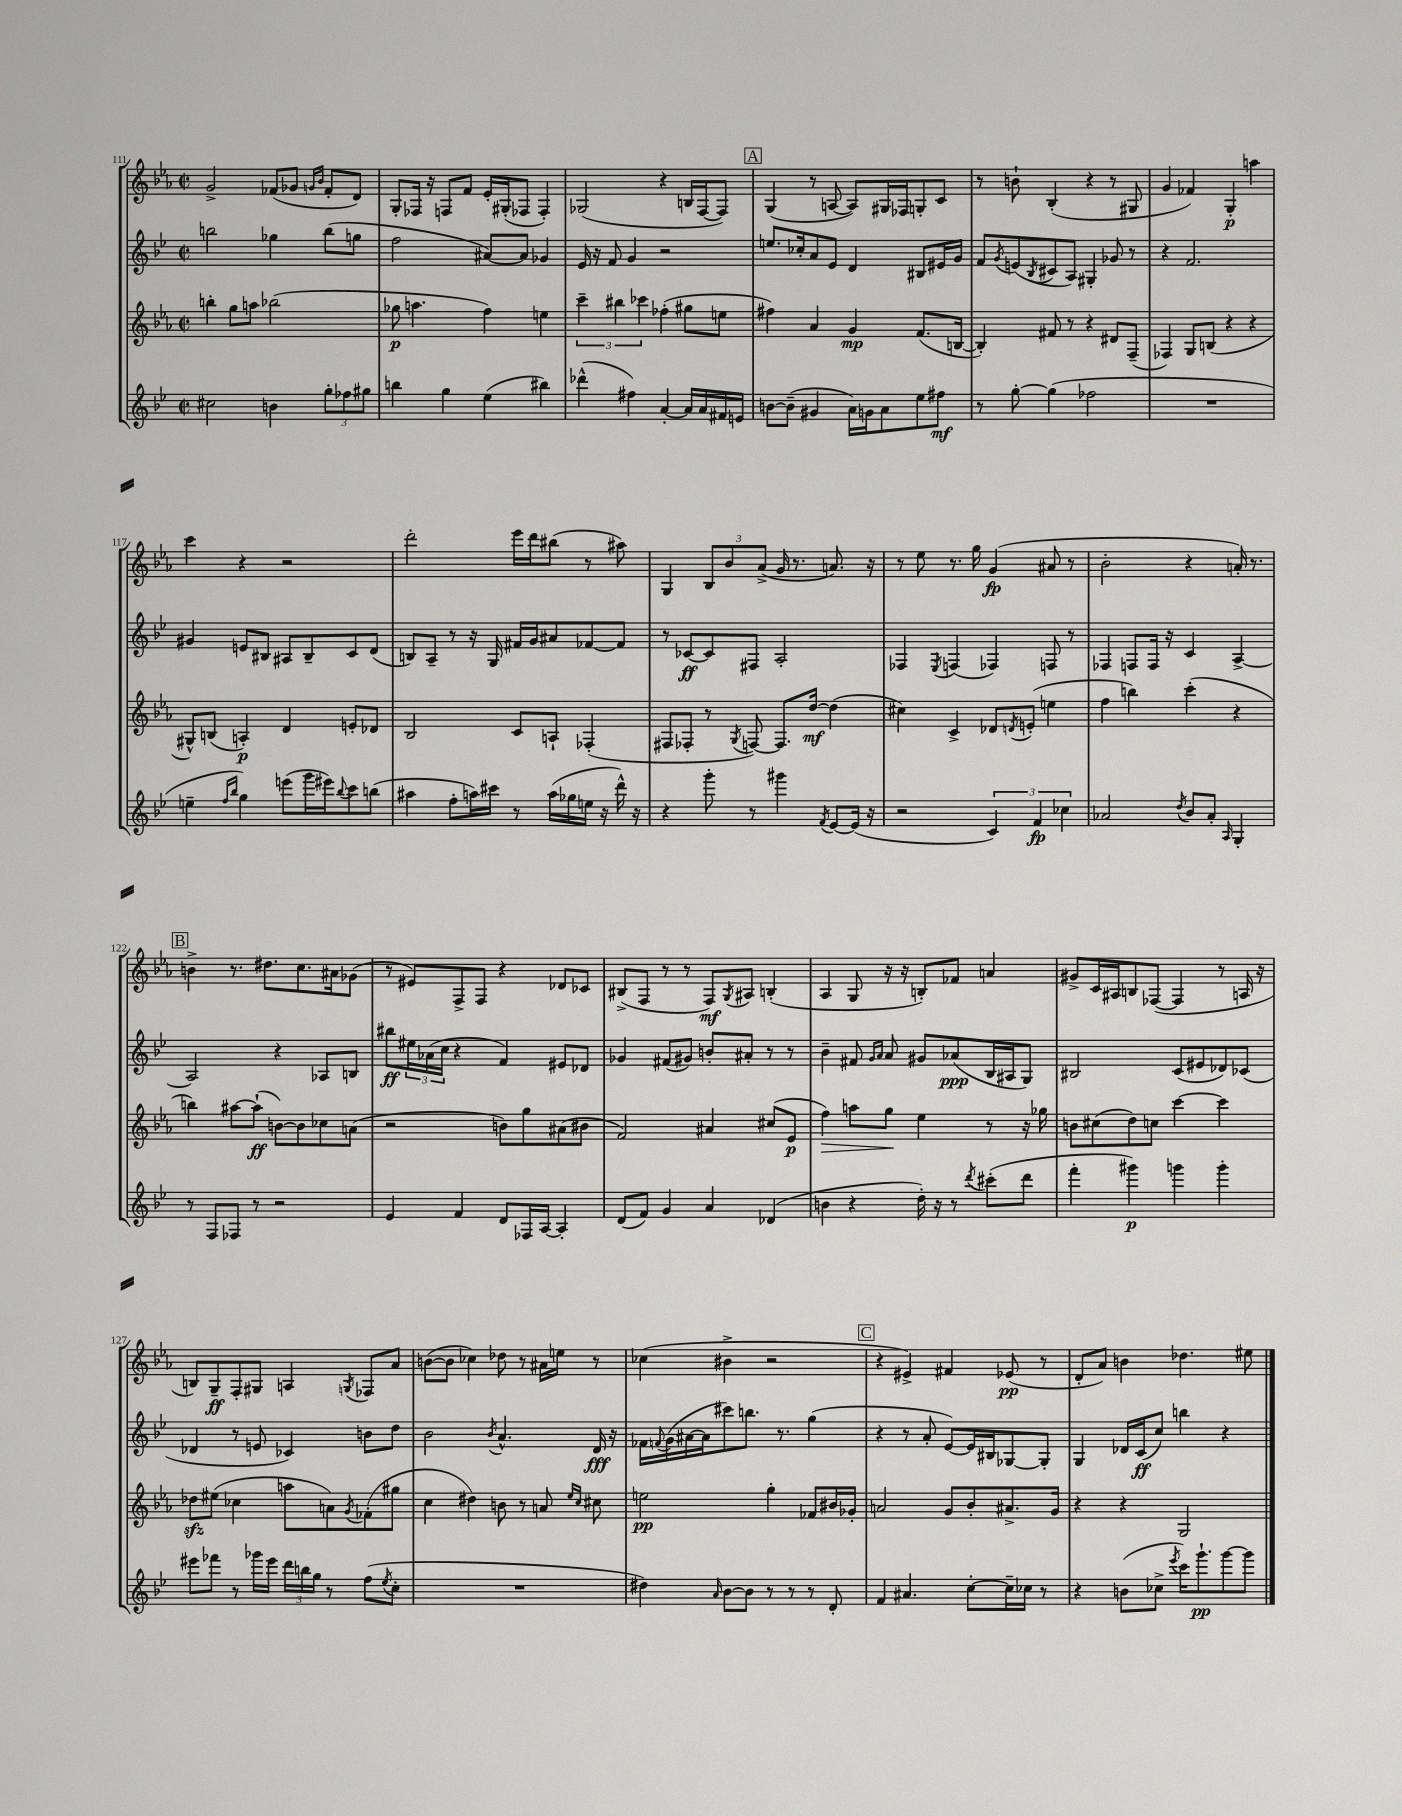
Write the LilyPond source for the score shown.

<<
\new StaffGroup <<
\new Staff = "s0" {
    \clef treble \key ees \major \defaultTimeSignature \time 2/2
    g'2-> fes'8( ges'8 \grace { g'16 bes'16 } fes'8-. d'8) |
    g8-. fes16 r16 f8 f'8 ees'16-. gis16-.( fes8 fes4-.) |
    ges2( r4 b16 f16~ f8) |
    \mark \markup { \box "A" } g4( r8 a8~ a8) gis16 fes16 g8-. c'8 |
    r8 b'8-! bes4-.( r4 r8 gis8 |
    g'4 fes'4) g4-.\p a''4 |
    c'''4 r4 r2 |
    d'''2-. ees'''16 d'''16 bis''8( r8 ais''8) |
    g4 \tuplet 3/2 { bes8 bes'8 aes'8->( } g'16 r8. a'8.) r16 |
    r8 ees''8 r8. g''16 g'4\fp( ais'8 r8 |
    bes'2-. r4 a'16-.) r8. |
    \mark \markup { \box "B" } b'4-> r8. dis''8. c''8. ais'16 ges'8( |
    r8 eis'8) f8-> f8 r4 des'8 ces'8 |
    bis8->( f8 r8 r8 f8\mf) \acciaccatura { g8 } ais8 b4-.( |
    aes4 g8 r16 r16 b8-.) fes'8 a'4 |
    gis'8-> c'16 ais16 b8 fes8~( fes4 r8 a16 r16 |
    b8) g8--\ff f8-. gis8 a4 \acciaccatura { g8 } fes8 aes'8 |
    b'8~( b'8 ces''4) des''8 r8 ais'16 e''16 r8 |
    ces''4( bis'4-> r2 |
    \mark \markup { \box "C" } r4 eis'4->) fis'4 ees'8\pp( r8 |
    d'8-. aes'8) b'4 des''4. eis''8 \bar "|." |
}
\new Staff = "s1" {
    \clef treble \key bes \major \defaultTimeSignature \time 2/2
    b''2 ges''4 b''8( g''8 |
    f''2 ais'8~) ais'8 ges'4 |
    ees'16 r16 f'8 g'4 r2 |
    \mark \markup { \box "A" } e''8. ces''16-. a'8 ees'8 d'4 bis8 eis'16 g'16 |
    f'8 \acciaccatura { g'8 } e'8( \acciaccatura { bes8 } cis'8 a8) gis4-. ges'8 r8 |
    r4 f'2. |
    gis'4 e'8 bis8 ais8 bis8-- c'8 d'8( |
    b8) a8-- r8 r16 g16 fis'16 g'16 ais'8 fes'8~ fes'8 |
    r8 ces'8~\ff ces'8 fis8 a2-. |
    fes4 \acciaccatura { ees8 } f4( fes4) f8 r8 |
    fes4 f8 f16 r16 c'4 a4~-> |
    \mark \markup { \box "B" } a2 r4 aes8 b8 |
    bis''8\ff \tuplet 3/2 { eis''16 aes'16( c''16 } r4 f'4) eis'8 des'8 |
    ges'4 fis'8( gis'8) b'8-. ais'8-. r8 r8 |
    bes'4-- fis'8 \grace { g'16 a'16 } a'8 gis'8 aes'8\ppp( bes16 ais16 g8) |
    bis2 c'8( eis'8 des'8) ces'8( |
    des'4 r8 e'8 ces'4) b'8 d''8 |
    bes'2 \acciaccatura { bes'8 } a'4.-^ d'16\fff r16 |
    fes'16 \appoggiatura { f'8 } g'16( ais'16~ ais'16 cis'''8) b''8. r8. g''4( |
    \mark \markup { \box "C" } r4 r8 a'8-. ees'8~) ees'16 bis16 ges8~ ges8-. |
    g4 des'16 c'16\ff( c''8) b''4 r4 \bar "|." |
}
\new Staff = "s2" {
    \clef treble \key ees \major \defaultTimeSignature \time 2/2
    b''4-. g''8 a''8 bes''2( |
    ges''8\p a''4. f''4) e''4 |
    \tuplet 3/2 { c'''4-- bis''4 ces'''4 } fes''4-.( gis''8 e''8 |
    \mark \markup { \box "A" } fis''4) aes'4 g'4\mp f'8.( b16~ |
    b4-.) fis'8 r8 r4 dis'8 f8--( |
    fes4) g8 b8( r4 r4 |
    gis8-^) b8( a4-.\p) d'4 e'8-. des'8 |
    bes2 c'8 a8-! fes4-.( |
    fis8 fes8-. r8 \acciaccatura { g8 } f8~) f8. d''16~\mf d''4( |
    cis''4) c'4-> des'8 \acciaccatura { d'8 } e'8-.( e''4 |
    f''4 b''4) c'''4-.( r4 |
    \mark \markup { \box "B" } b''4) ais''8~ ais''8-!\ff( b'8~) b'8 ces''8 a'8( |
    r2 b'8) g''8 ais'8( bis'8 |
    f'2) ais'4 cis''8( ees'8\p |
    f''4\>) a''8 g''8\! ees''4 r8 r16 ges''16 |
    b'8 cis''8( d''8) c''8 c'''4~ c'''4 |
    des''8\sfz eis''8( ces''4 a''8 a'8) \acciaccatura { g'8 } fes'8-.( gis''8 |
    c''4 dis''4) b'8 r8 a'8 \grace { ees''16 c''16 } cis''8 |
    e''2\pp g''4-. fes'8 bis'16 ges'16-. |
    \mark \markup { \box "C" } a'2 g'8 bes'8-. ais'8.-> g'16 |
    r4 r4 g2 \bar "|." |
}
\new Staff = "s3" {
    \clef treble \key bes \major \defaultTimeSignature \time 2/2
    cis''2 b'4 \tuplet 3/2 { g''8-. fes''8 gis''8 } |
    b''4 g''4 ees''4( bis''4) |
    des'''4-^( fis''4) a'4~-. a'16 a'16 fis'16 e'16 |
    \mark \markup { \box "A" } b'8~ b'8--( gis'4 a'16) g'16 a'8 ees''8 fis''8\mf |
    r8 g''8~-. g''4( fes''2 |
    R1 |
    e''4-- \grace { f''16 bes''16 } g''4) e'''8( g'''16 eis'''16) \appoggiatura { bes''8 } c'''8 b''8( |
    ais''4 f''8-. a''16) cis'''16 r8 a''16( ges''16 e''16 r16 d'''16-^) r16 |
    r4 g'''8-. r8 gis'''4 \acciaccatura { f'8 } ees'8~ ees'16( r16 |
    r2 \tuplet 3/2 { c'4) f'4\fp ces''4 } |
    aes'2 \acciaccatura { d''8 } bes'8 aes'8-. \grace { a16 } g4-. |
    \mark \markup { \box "B" } r8 f8 fes8 r8 r2 |
    ees'4 f'4 d'8 fes16 a16~ a4-. |
    d'8( f'8) g'4 a'4 des'4( |
    b'4 r4 d''16-.) r16 r8 \acciaccatura { d'''8 } cis'''8-.( d'''8 |
    f'''4-. gis'''4\p) g'''4 g'''4-. |
    eis'''8 fes'''8 r8 ges'''16 eis'''16 \tuplet 3/2 { d'''16 b''16 g''16 } r8 f''8( \acciaccatura { ees''8 } c''8-. |
    R1 |
    dis''4) \grace { a'16 } bes'8~ bes'8 r8 r8 r8 d'8-. |
    \mark \markup { \box "C" } f'4 ais'4. c''8~-. c''16-- ces''16 r8 |
    r4 b'8( ces''8-> \acciaccatura { ees'''8 } c'''16) g'''8.-!\pp g'''8~ g'''8 \bar "|." |
}
>>
>>
\layout { \context { \Score currentBarNumber = #111 } }
